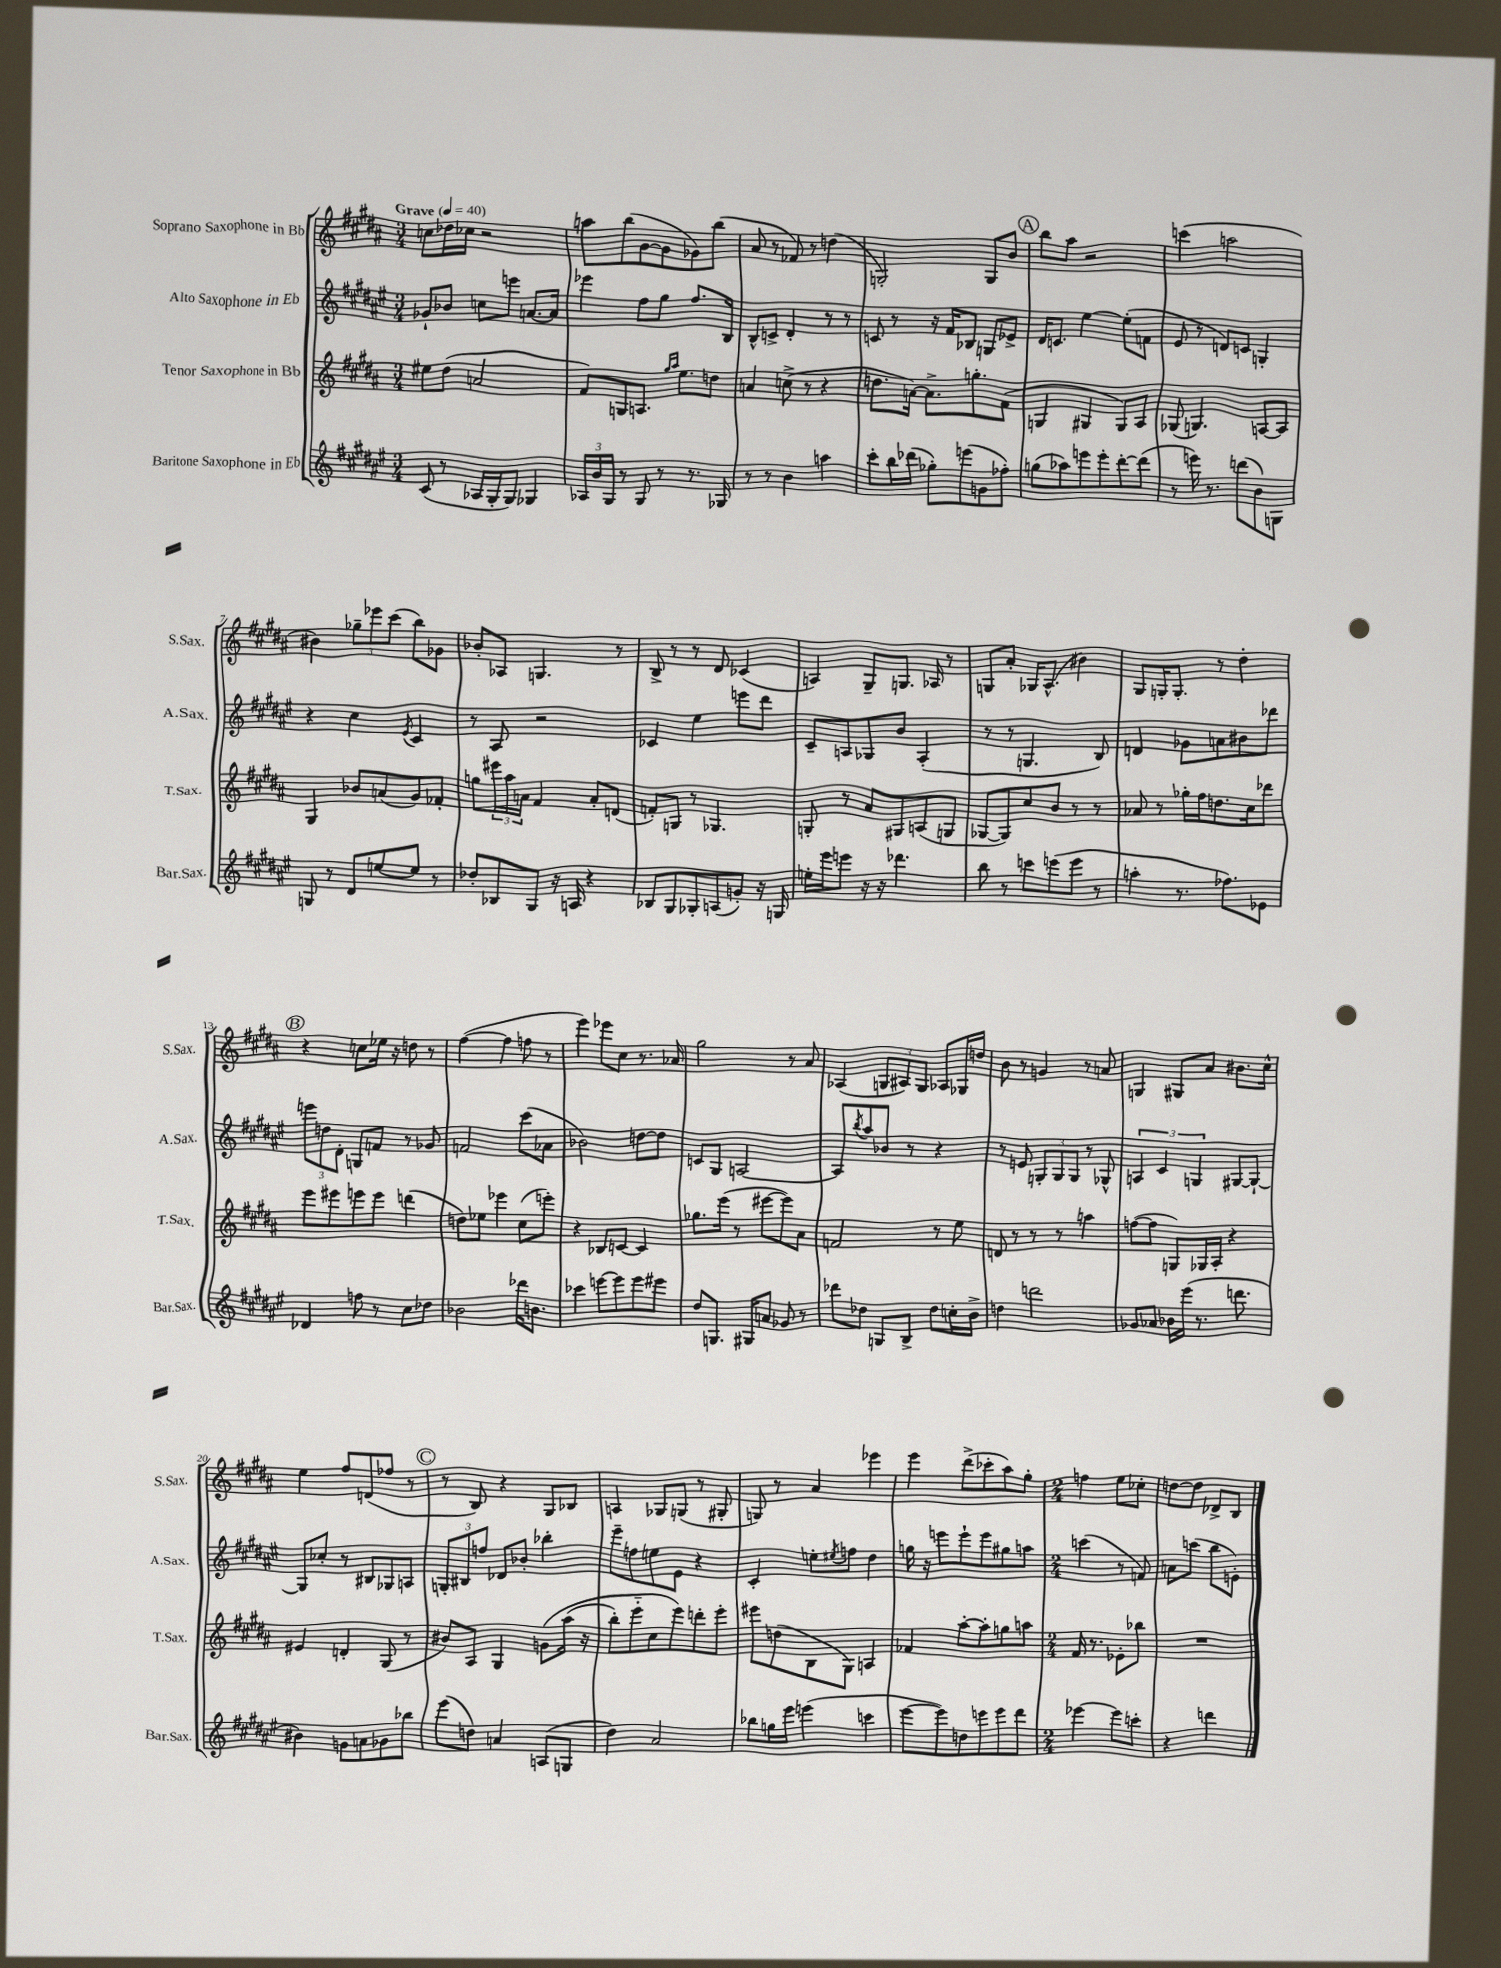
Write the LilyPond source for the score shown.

<<
\new StaffGroup <<
\new Staff = "s0" \with { instrumentName = "Soprano Saxophone in Bb" shortInstrumentName = "S.Sax." } {
    \clef treble \key b \major \numericTimeSignature \time 3/4 \tempo "Grave" 4 = 40
    c''8 des''16 ces''16 r2 |
    a''8 b''8( gis'8~ gis'8 ges'8) b''8( |
    ais'8 r8 fes'8) r8 d''4( |
    g2-.) g8 b'8 |
    \mark \markup { \circle "A" } b''8 ais''8 r2 |
    c'''4( a''2 |
    bis'4) \tuplet 3/2 { ges''8-- ees'''8 cis'''8( } b''8) ges'8 |
    bes'8-. aes8 g4. r8 |
    b8-> r8 r8 dis'8 ces'4( |
    a4) gis8-- g8. aes16 r8 |
    g8 ais'8-. ges16 ais8.-^( bis'4) |
    gis8 g16-. g8.-. r8 dis''4-. |
    \mark \markup { \circle "B" } r4 c''8 ees''16 r16 d''8 r8 |
    fis''4~( fis''4 f''8 r8 |
    e'''4) ees'''8 cis''8 r8. aes'16 |
    gis''2 r8 ais'8 |
    aes4( \tuplet 3/2 { g8 ais8) g8 } aes8 ges16 d''16 |
    b'8 r8 g'4 r8 a'8 |
    g4 gis8 ais'8 bis'8. cis''16-^ |
    e''4 fis''8 d'8( fes''8 r8 |
    \mark \markup { \circle "C" } r8 b8) r4 gis8 bes8 |
    a4 ges8 g8( r8 gis8-. |
    g8) r8 ais'4 ees'''4 |
    e'''4 dis'''8->( ces'''8-. ais''8) gis''8-. |
    \numericTimeSignature \time 2/4 f''4 e''8 ces''8-. |
    d''8~ d''8 des'8-> b8 \bar "|." |
}
\new Staff = "s1" \with { instrumentName = "Alto Saxophone in Eb" shortInstrumentName = "A.Sax." } {
    \clef treble \key fis \major \numericTimeSignature \time 3/4
    ges'8-! bes'8 c''8 e'''8 a'8.~ a'16 |
    ees'''4 fis''8 gis''8 fis''8. b16 |
    b8-^ c'8-> dis'4-. r8 r8 |
    c'8 r8 r16 fis'16 bes8 g8 ees'8-> |
    \mark \markup { \circle "A" } dis'16 c'8. eis''4~ eis''8-.( f'8 |
    eis'8 r8 d'8) c'8 g4-. |
    r4 cis''4 \acciaccatura { eis'8 } cis'4 |
    r8 ais8 r2 |
    ces'4 eis''4 e'''8 dis'''8 |
    cis'8-- a8 ges8 b'8 a4-.( |
    r8 r8 g4. b8) |
    d'4 ges'8 a'8 bis'8 des'''8 |
    \mark \markup { \circle "B" } \tuplet 3/2 { e'''8 d''8 dis'8-. } g8 f'8 r8 ges'8 |
    f'2 cis'''8( aes'8 |
    bes'2) d''8~ d''8 |
    c'8 gis8 a2~ |
    a8 \acciaccatura { b''8 } ais''8 bes'8 r8 r4 |
    r8 e'8 \tuplet 3/2 { g8-. g8 g8 } r8 ges8-^ |
    \tuplet 3/2 { a4 cis'4 g4 } gis8~ gis8~-! |
    gis8 ces''8-. r8 bis8 ges8 a8 |
    \mark \markup { \circle "C" } \tuplet 3/2 { g8-. bis8 f''8 } des'8 bes'8-. bes''4-. |
    eis'''8-- f''8 e''8 eis'8 r4 |
    cis'4-. e''8-. \acciaccatura { eis''8 } f''8 dis''4 |
    g''16 r16 e'''8 e'''8-! e'''8 gis''8 a''8 |
    \numericTimeSignature \time 2/4 c'''4( r8 f'8) |
    a'8 c'''8( b''8 e'8-.) \bar "|." |
}
\new Staff = "s2" \with { instrumentName = "Tenor Saxophone in Bb" shortInstrumentName = "T.Sax." } {
    \clef treble \key b \major \numericTimeSignature \time 3/4
    eis''8 dis''8( a'2 |
    fis'8) g8 a8. \grace { gis''16 ais''16 } e''8. d''8 |
    a'4 c''8->( r8 r4 |
    d''8. a'16~) a'8.-> g''8.-. fis'8( |
    \mark \markup { \circle "A" } g4 gis4 gis8) ais8 |
    ges8( g4.) a8~ a8 |
    gis4 bes'8 a'8( gis'8) fes'8-. |
    g''8 \tuplet 3/2 { eis'''16 ais''16 a'16 } fis'4 a'8-. d'8( |
    f'8-.) g8 r8 ges4. |
    g8-. r8 ais'8 gis8 a8( g8 |
    ges8~ ges8) cis''8 b'8 r8 r8 |
    aes'8 r8 ges''16-. fis''16 d''8. cis''16 des'''8 |
    \mark \markup { \circle "B" } e'''8 eis'''8 e'''8 e'''8 d'''4( |
    d''8) ees''8 ees'''4 cis''8( e'''8-.) |
    r4 bes8 c'8~ c'4 |
    ges''8. e'''16( r8 eis'''8~ eis'''8) ais'8 |
    f'2 r8 e''8 |
    d'8 r8 r8 r8 a''4 |
    f''8~( f''8 g8) ges16 ais16-. r4 |
    eis'4 d'4-. gis8( r8 |
    \mark \markup { \circle "C" } bis'8) ais8 gis4 g'8\( ais''16( r16 |
    b''8-.) e'''8-_ cis''8 e'''8\) d'''8-. e'''8-. |
    eis'''8 d''8( b8 gis8) a4 |
    fes'4 ais''8~-. ais''8-. g''8 a''8 |
    \numericTimeSignature \time 2/4 fis'16 r8. ees'8-. bes''8 |
    R2 \bar "|." |
}
\new Staff = "s3" \with { instrumentName = "Baritone Saxophone in Eb" shortInstrumentName = "Bar.Sax." } {
    \clef treble \key fis \major \numericTimeSignature \time 3/4
    cis'8( r8 aes16 gis16-. gis8) ges4 |
    \tuplet 3/2 { aes16 b'16 gis16 } r8 gis8 r8 r8. ges16 |
    r8 r8 b'4 a''4 |
    cis'''8-. b''16 des'''16( ges''8-.) e'''8( g'8 fes''8-.) |
    \mark \markup { \circle "A" } g''8( aes''8) e'''8 e'''8-. dis'''8~-. dis'''8( |
    r8 e'''16) r8. d'''8( b'8) g8 |
    g8 r8 dis'8 e''8~ e''8 r8 |
    des''8-. bes8 gis8 r16 a16 r4 |
    bes8 gis8 ges8-. a8( g'8-.) r16 g16 |
    e''16-. eis'''16 e'''8 r16 r16 des'''4. |
    b''8 r8 c'''8 e'''8( e'''8 r8 |
    a''4-. r8. fes''8.) ees'8 |
    \mark \markup { \circle "B" } des'4 f''8 r8 cis''8 des''8 |
    bes'2 des'''16 b'8. |
    ces'''4 e'''8~ e'''8 e'''8 eis'''8 |
    dis''8 g8. gis16 a'8 ges'8 r8 |
    des'''8 des''8 g8 b8-> des''8 c''16-. b'16-> |
    d''4 d'''2 |
    ges'8 aes'8 bes'16 eis'''16( r8. d'''8. |
    bis'4) g'8 a'8 ges'8 bes''8 |
    \mark \markup { \circle "C" } eis'''8( d''8) a'4 a8( g8 |
    dis''4) ais'2 |
    bes''8 g''16 eis'''16 e'''4( c'''4 |
    eis'''8~ eis'''8) d''8 e'''8 e'''8 dis'''8 |
    \numericTimeSignature \time 2/4 ees'''4~ ees'''8 c'''8-. |
    r4 d'''4 \bar "|." |
}
>>
>>
